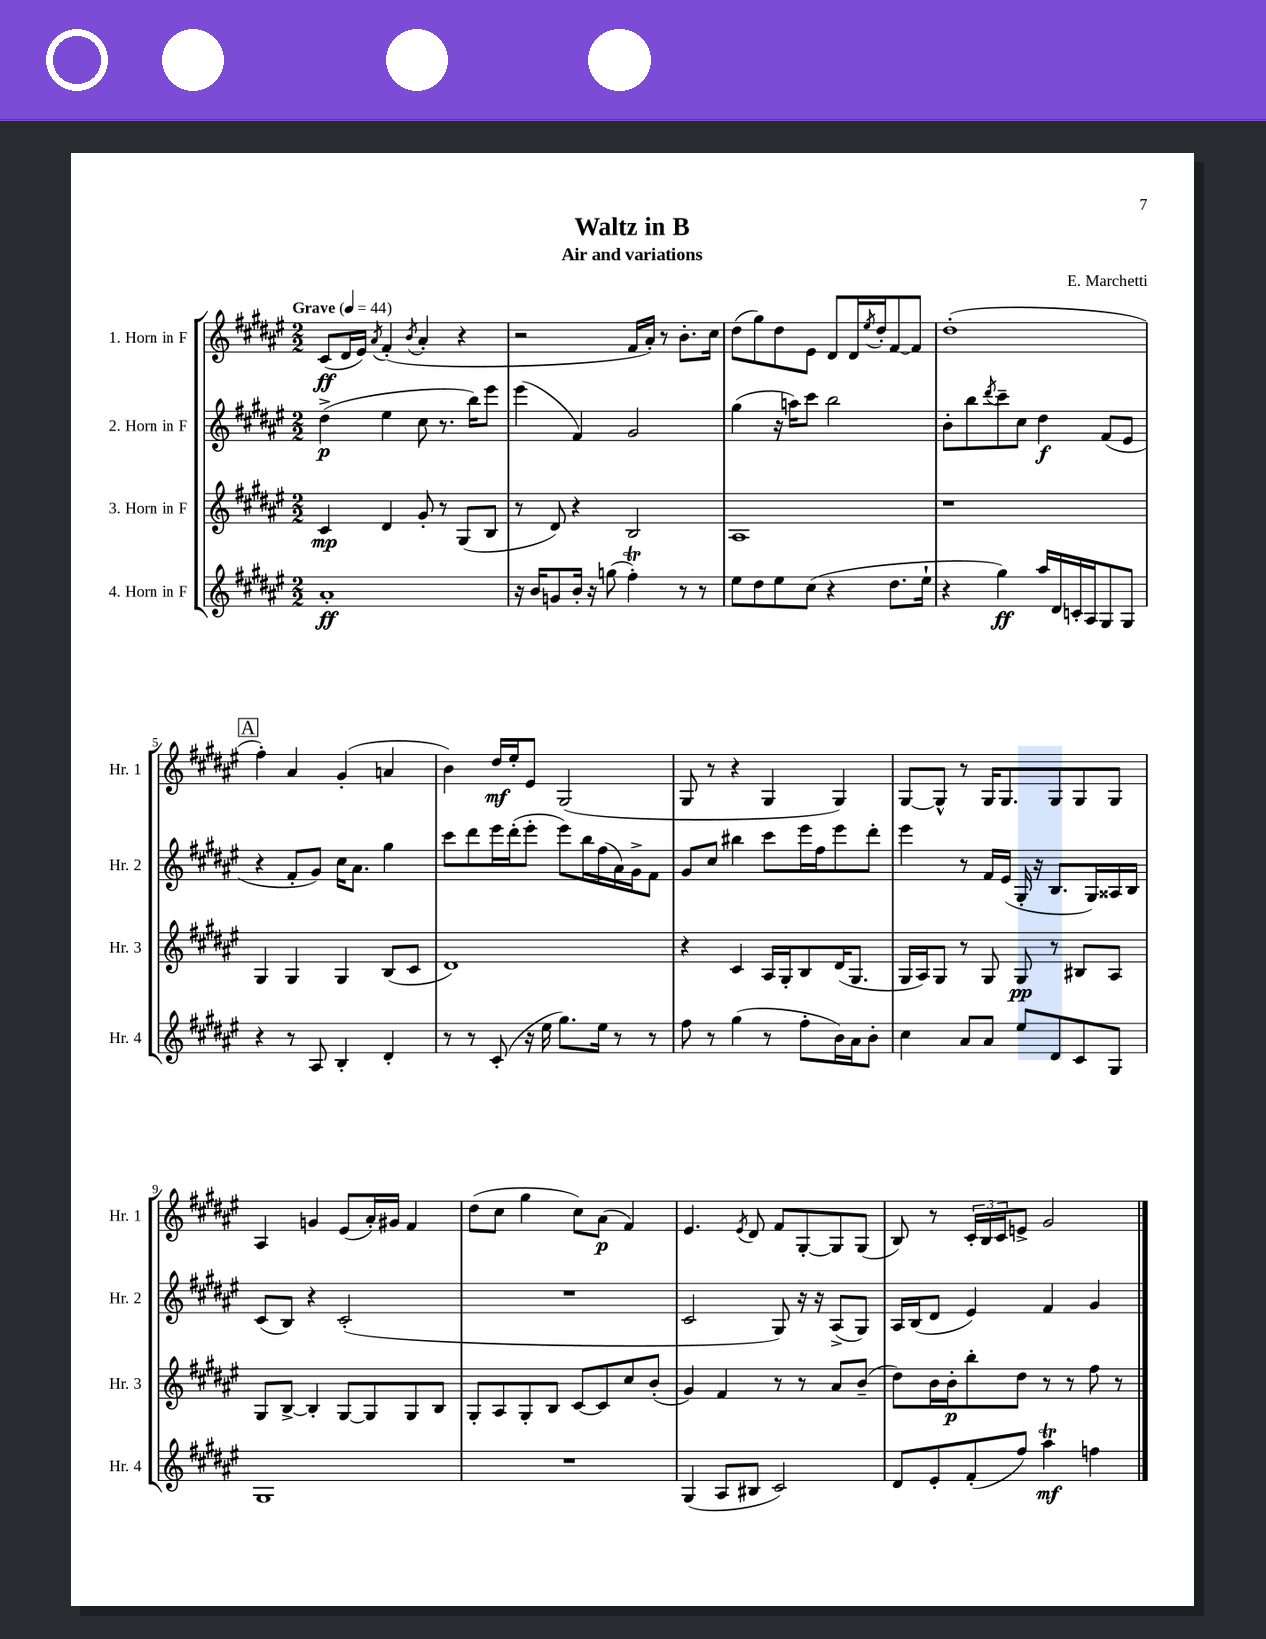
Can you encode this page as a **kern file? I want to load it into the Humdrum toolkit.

**kern	**kern	**kern	**kern
*staff4	*staff3	*staff2	*staff1
*clefG2	*clefG2	*clefG2	*clefG2
*k[f#c#g#d#a#e#]	*k[f#c#g#d#a#e#]	*k[f#c#g#d#a#e#]	*k[f#c#g#d#a#e#]
*M2/2	*M2/2	*M2/2	*M2/2
*MM44	*MM44	*MM44	*MM44
1a#'	4c#	(4dd#^	(8c#
.	.	.	16d#
.	.	.	16e#)
.	.	.	8qa#
.	4d#	4ee#	(4f#'
.	.	.	8qb
.	8g#'	8cc#	4a#'
.	8r	8.r	.
.	(8G#	.	4r
.	.	16bb)	.
.	8B	8eee#	.
=	=	=	=
16r	8r	(4eee#	2r
16b	.	.	.
8g	8d#)	.	.
16b'	4r	4f#)	.
16r	.	.	.
(8gg	.	.	.
4ff#')	2B	2g#	16f#
.	.	.	16a#')
.	.	.	8r
8r	.	.	8.b'
8r	.	.	.
.	.	.	16cc#
=	=	=	=
8ee#	1A#	(4gg#	(8dd#
8dd#	.	.	8gg#)
8ee#	.	16r	8dd#
.	.	16aa)	.
(8cc#	.	8ccc#	8e#
4r	.	2bb	8d#
.	.	.	16d#
.	.	.	8qee#
.	.	.	16dd#'
8.dd#	.	.	[8f#
.	.	.	8f#]
16ee#`	.	.	.
=	=	=	=
4r	1r	8b'	(1dd#'
.	.	8bb	.
.	.	8qddd#	.
4gg#)	.	8ccc#~	.
.	.	8cc#	.
16aa#	.	4dd#	.
16d#	.	.	.
16c'	.	.	.
16A#	.	.	.
8G#	.	(8f#	.
8G#	.	8e#	.
=	=	=	=
4r	4G#	4r	4ff#')
8r	4G#	8f#'	4a#
8A#	.	8g#)	.
4B'	4G#	16cc#	(4g#'
.	.	8.a#	.
4d#'	(8B	4gg#	4a
.	8c#	.	.
=	=	=	=
8r	1d#)	8ccc#	4b)
8r	.	8ddd#	.
(8c#'	.	16eee#	16dd#
.	.	(16ddd#'	16ee#'
16r	.	8eee#'	8e#
16ee#	.	.	.
8.gg#)	.	8eee#)	(2G#
.	.	16bb	.
16ee#	.	(16ff#	.
8r	.	16a#)	.
.	.	16g#^	.
8r	.	8f#	.
=	=	=	=
8ff#	4r	8g#	8G#
8r	.	8cc#	8r
(4gg#	4c#	4bb#	4r
8r	16A#	8ccc#	4G#
.	16G#'	.	.
8ff#'	8B	16eee#	.
.	.	16ff#	.
16b)	(16d#	8eee#	4G#)
16a#	8.G#	.	.
8b'	.	8ddd#'	.
=	=	=	=
4cc#	16G#	4eee#	[8G#
.	16A#)	.	.
.	8G#	.	8G#^^]
8a#	8r	8r	8r
8a#	8G#	16f#	16G#
.	.	(16e#	8.G#
8ee#	8G#	16G#'	.
.	.	16r	.
8d#	8r	8.B	8G#
8c#	8B#	.	8G#
.	.	16G#)	.
8G#	8A#	16A##	8G#
.	.	16B	.
=	=	=	=
1G#	8G#	(8c#	4A#
.	[8B^	8B)	.
.	4B']	4r	4g
.	[8G#	(2c#'	(8e#
.	8G#]	.	16a#')
.	.	.	16g#
.	8G#	.	4f#
.	8B	.	.
=	=	=	=
1r	8G#'	1r	(8dd#
.	8A#	.	8cc#
.	8G#'	.	4gg#
.	8B	.	.
.	[8c#	.	8cc#)
.	8c#]	.	(8a#
.	8cc#	.	4f#)
.	(8b'	.	.
=	=	=	=
(4G#	4g#)	2c#	4.e#
8A#	4f#	.	.
.	.	.	8qe#
8B#	.	.	8d#
2c#)	8r	8G#)	8f#
.	8r	16r	[8G#'
.	.	16r	.
.	8a#	(8A#^	8G#]
.	(8b~	8G#)	(8G#
=	=	=	=
8d#	8dd#)	16A#	8B)
.	.	(16B	.
8e#'	16b	8d#	8r
.	16b'	.	.
(8f#'	8bb'	4e#)	24c#'
.	.	.	24B
.	.	.	24c#
8ff#)	8dd#	.	8e^
4aa#	8r	4f#	2g#
.	8r	.	.
4ff	8ff#	4g#	.
.	8r	.	.
==	==	==	==
*-	*-	*-	*-
